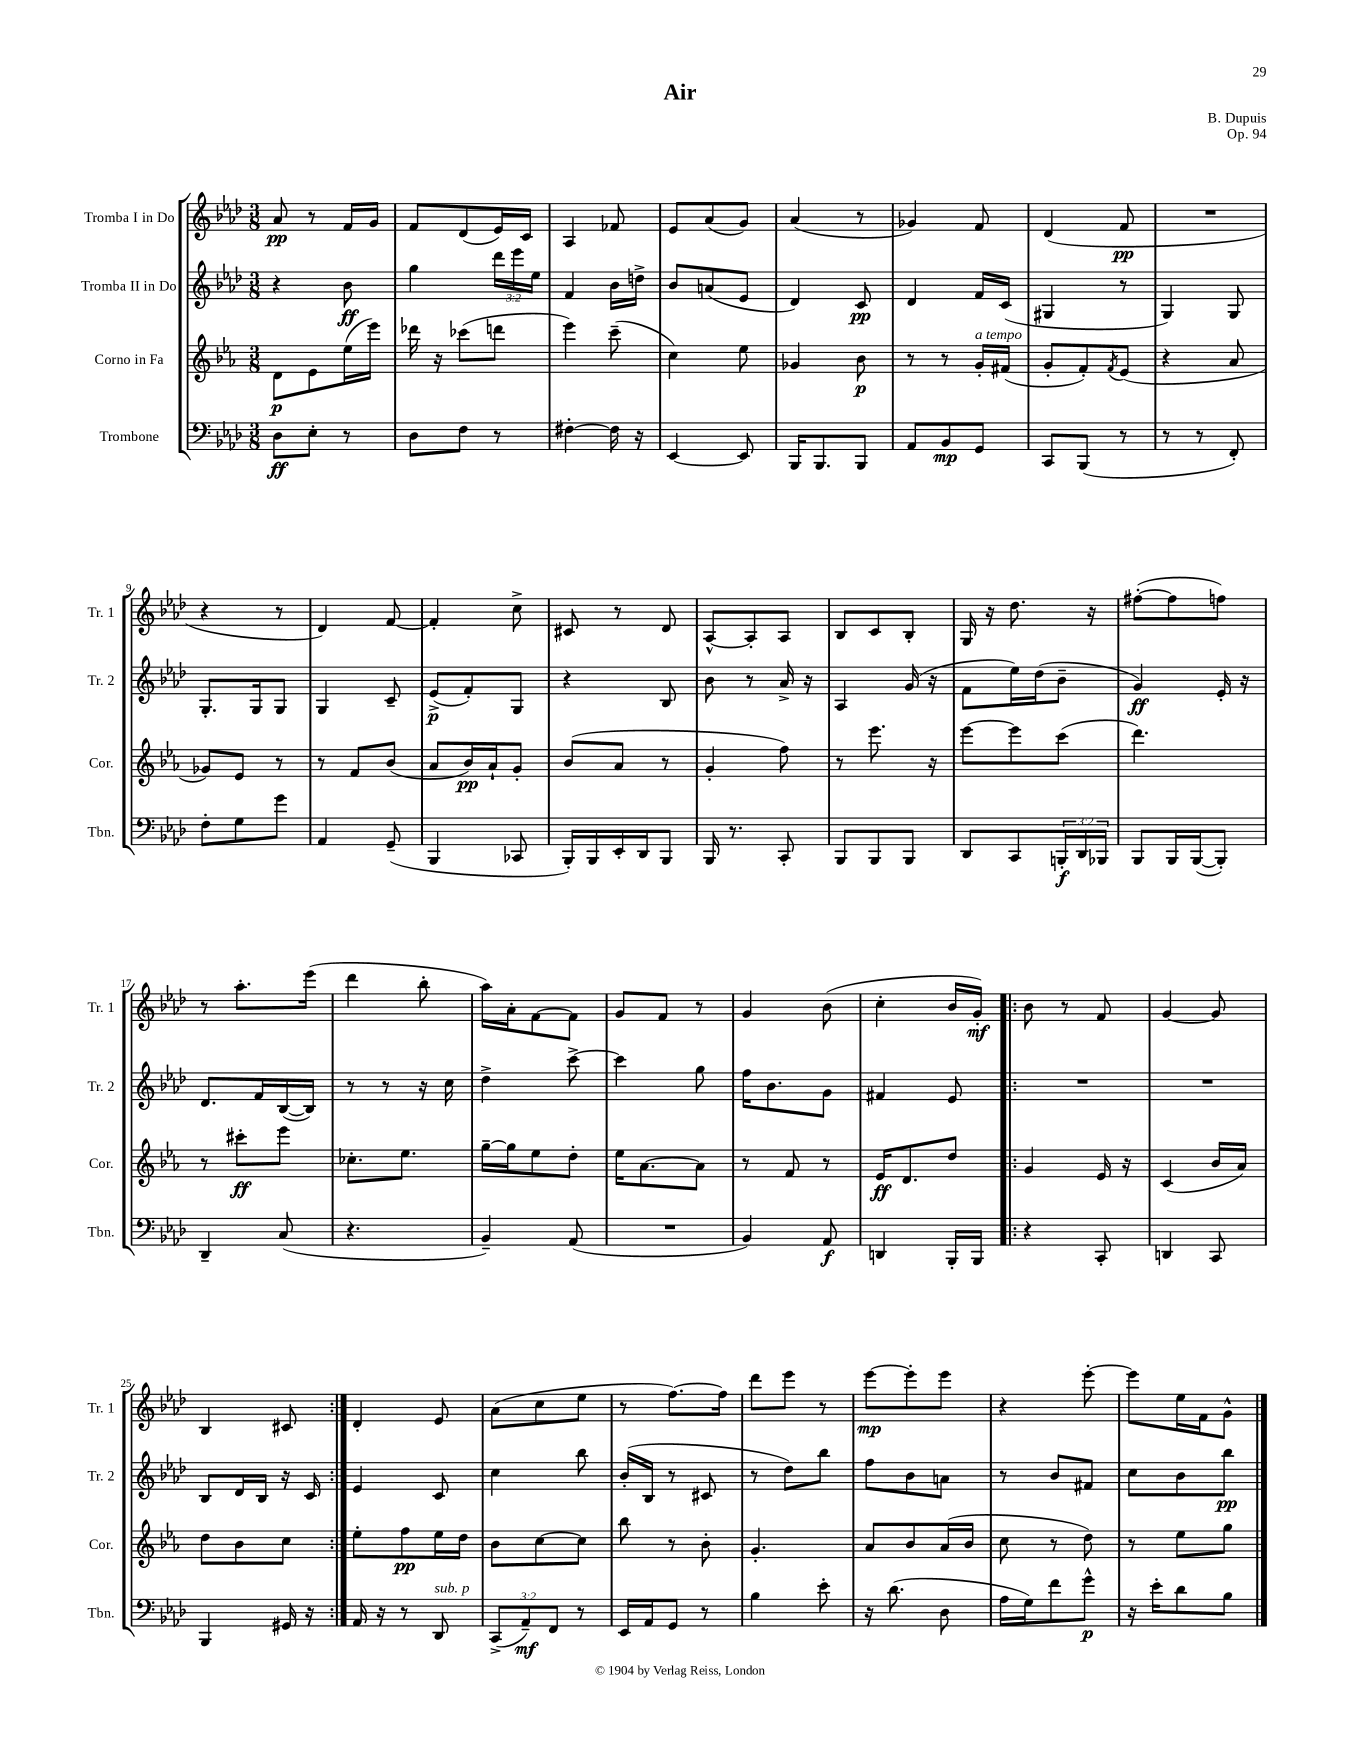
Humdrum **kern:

**kern	**kern	**kern	**kern
*staff4	*staff3	*staff2	*staff1
*clefF4	*clefG2	*clefG2	*clefG2
*k[b-e-a-d-]	*k[b-e-a-]	*k[b-e-a-d-]	*k[b-e-a-d-]
*M3/8	*M3/8	*M3/8	*M3/8
8D-	8d	4r	8a-
8E-'	8e-	.	8r
8r	(16ee-	8b-	16f
.	16eee-)	.	16g
=	=	=	=
8D-	16ddd-	4gg	8f
.	16r	.	.
8F	(8ccc-	.	(8d-
8r	8ddd	24ddd-	16e-)
.	.	24eee-	.
.	.	.	16c
.	.	24ee-	.
=	=	=	=
[4F#'	4eee-)	4f	4A-
16F#]	(8ccc~	16b-	8f-
16r	.	16dd^	.
=	=	=	=
[4EE-	4cc)	8b-	8e-
.	.	(8a	(8a-
8EE-]	8ee-	8e-	8g)
=	=	=	=
16BBB-	4g-	4d-)	(4a-
8.BBB-	.	.	.
8BBB-	8b-	8c	8r
=	=	=	=
8AA-	8r	4d-	4g-)
8BB-	8r	.	.
8GG	16g'	16f	8f
.	(16f#	(16c	.
=	=	=	=
8CC	8g'	4G#	(4d-
(8BBB-	8f')	.	.
.	8qf	.	.
8r	(8e-	8r	8f
=	=	=	=
8r	4r	4G)	4.r
8r	.	.	.
8FF')	8a-	8G	.
=	=	=	=
8F'	8g-)	8.G'	4r
8G	8e-	.	.
.	.	16G	.
8g	8r	8G	8r
=	=	=	=
4AA-	8r	4G	4d-)
.	8f	.	.
(8GG~	(8b-	8c~	[8f
=	=	=	=
4BBB-	8a-	(8e-^	4f']
.	16b-)	8f')	.
.	16a-`	.	.
8CC-	8g'	8G	8cc^
=	=	=	=
16BBB-')	(8b-	4r	8c#
16BBB-	.	.	.
16EE-'	8a-	.	8r
16DD-	.	.	.
8BBB-	8r	8B-	8d-
=	=	=	=
16BBB-	4g'	8b-	[8A-^^
8.r	.	.	.
.	.	8r	8A-']
8CC'	8ff)	16a-^	8A-
.	.	16r	.
=	=	=	=
8BBB-	8r	4A-	8B-
8BBB-	8.eee-	.	8c
8BBB-	.	(16g	8B-'
.	16r	16r	.
=	=	=	=
8DD-	[8eee-	8f	16G
.	.	.	16r
8CC	8eee-]	16ee-)	8.dd-
.	.	(16dd-	.
24BBB'	(8ccc	8b-~	.
24DD-	.	.	.
.	.	.	16r
24BBB-	.	.	.
=	=	=	=
8BBB-	4.ddd)	4g)	([8ff#'
16BBB-	.	.	8ff#]
([16BBB-	.	.	.
8BBB-'])	.	16e-'	8ff)
.	.	16r	.
=	=	=	=
4DD-~	8r	8.d-	8r
.	8ccc#'	.	8.aa-'
.	.	16f	.
(8C	8eee-	([16B-	.
.	.	16B-])	(16eee-
=	=	=	=
4.r	8.cc-'	8r	4ddd-
.	.	8r	.
.	8.ee-	.	.
.	.	16r	8bb-'
.	.	16cc	.
=	=	=	=
4BB-~)	[16gg~	4dd-^	16aa-)
.	16gg]	.	16a-'
.	8ee-	.	[8f
(8AA-	8dd'	[8ccc^	8f]
=	=	=	=
4.r	16ee-	4ccc]	8g
.	[8.a-	.	.
.	.	.	8f
.	8a-]	8gg	8r
=	=	=	=
4BB-)	8r	16ff	4g
.	.	8.b-	.
.	8f	.	.
8AA-	8r	8g	(8b-
=	=	=	=
4DD	16e-	4f#	4cc'
.	8.d	.	.
16BBB-'	8dd	8e-	16b-
16BBB-	.	.	16g')
=!|:	=!|:	=!|:	=!|:
4r	4g	4.r	8b-
.	.	.	8r
8CC'	16e-	.	8f
.	16r	.	.
=	=	=	=
4DD	(4c	4.r	[4g
8CC	16b-	.	8g]
.	16a-)	.	.
=	=	=	=
4BBB-	8dd	8B-	4B-
.	8b-	16d-	.
.	.	16B-	.
16GG#	8cc	16r	8c#
16r	.	16c	.
=:|!	=:|!	=:|!	=:|!
16AA-	8ee-'	4e-	4d-'
16r	.	.	.
8r	8ff	.	.
8DD-	16ee-	8c	8e-
.	16dd	.	.
=	=	=	=
(12CC^	8b-	4cc	(8a-
12AA-~)	.	.	.
.	[8cc	.	8cc
12FF	.	.	.
8r	8cc]	8bb-	8ee-
=	=	=	=
16EE-	8bb-	(16b-'	8r
16AA-	.	16B-	.
8GG	8r	8r	[8.ff)
8r	8b-'	8c#	.
.	.	.	16ff]
=	=	=	=
4B-	4.g'	8r	8ddd-
.	.	8dd-)	8eee-
8e-'	.	8bb-	8r
=	=	=	=
16r	8a-	8ff	[8eee-
(8.d-	.	.	.
.	8b-	8b-	8eee-']
8D-	(16a-	8a	8eee-
.	16b-	.	.
=	=	=	=
16A-	8cc	8r	4r
16G)	.	.	.
8f	8r	8b-	.
8g^^	8dd)	8f#	[8eee-'
=	=	=	=
16r	8r	8cc	8eee-]
16e-'	.	.	.
8d-	8ee-	8b-	16ee-
.	.	.	16f
8B-	8gg	8bb-	8g^^
==	==	==	==
*-	*-	*-	*-
